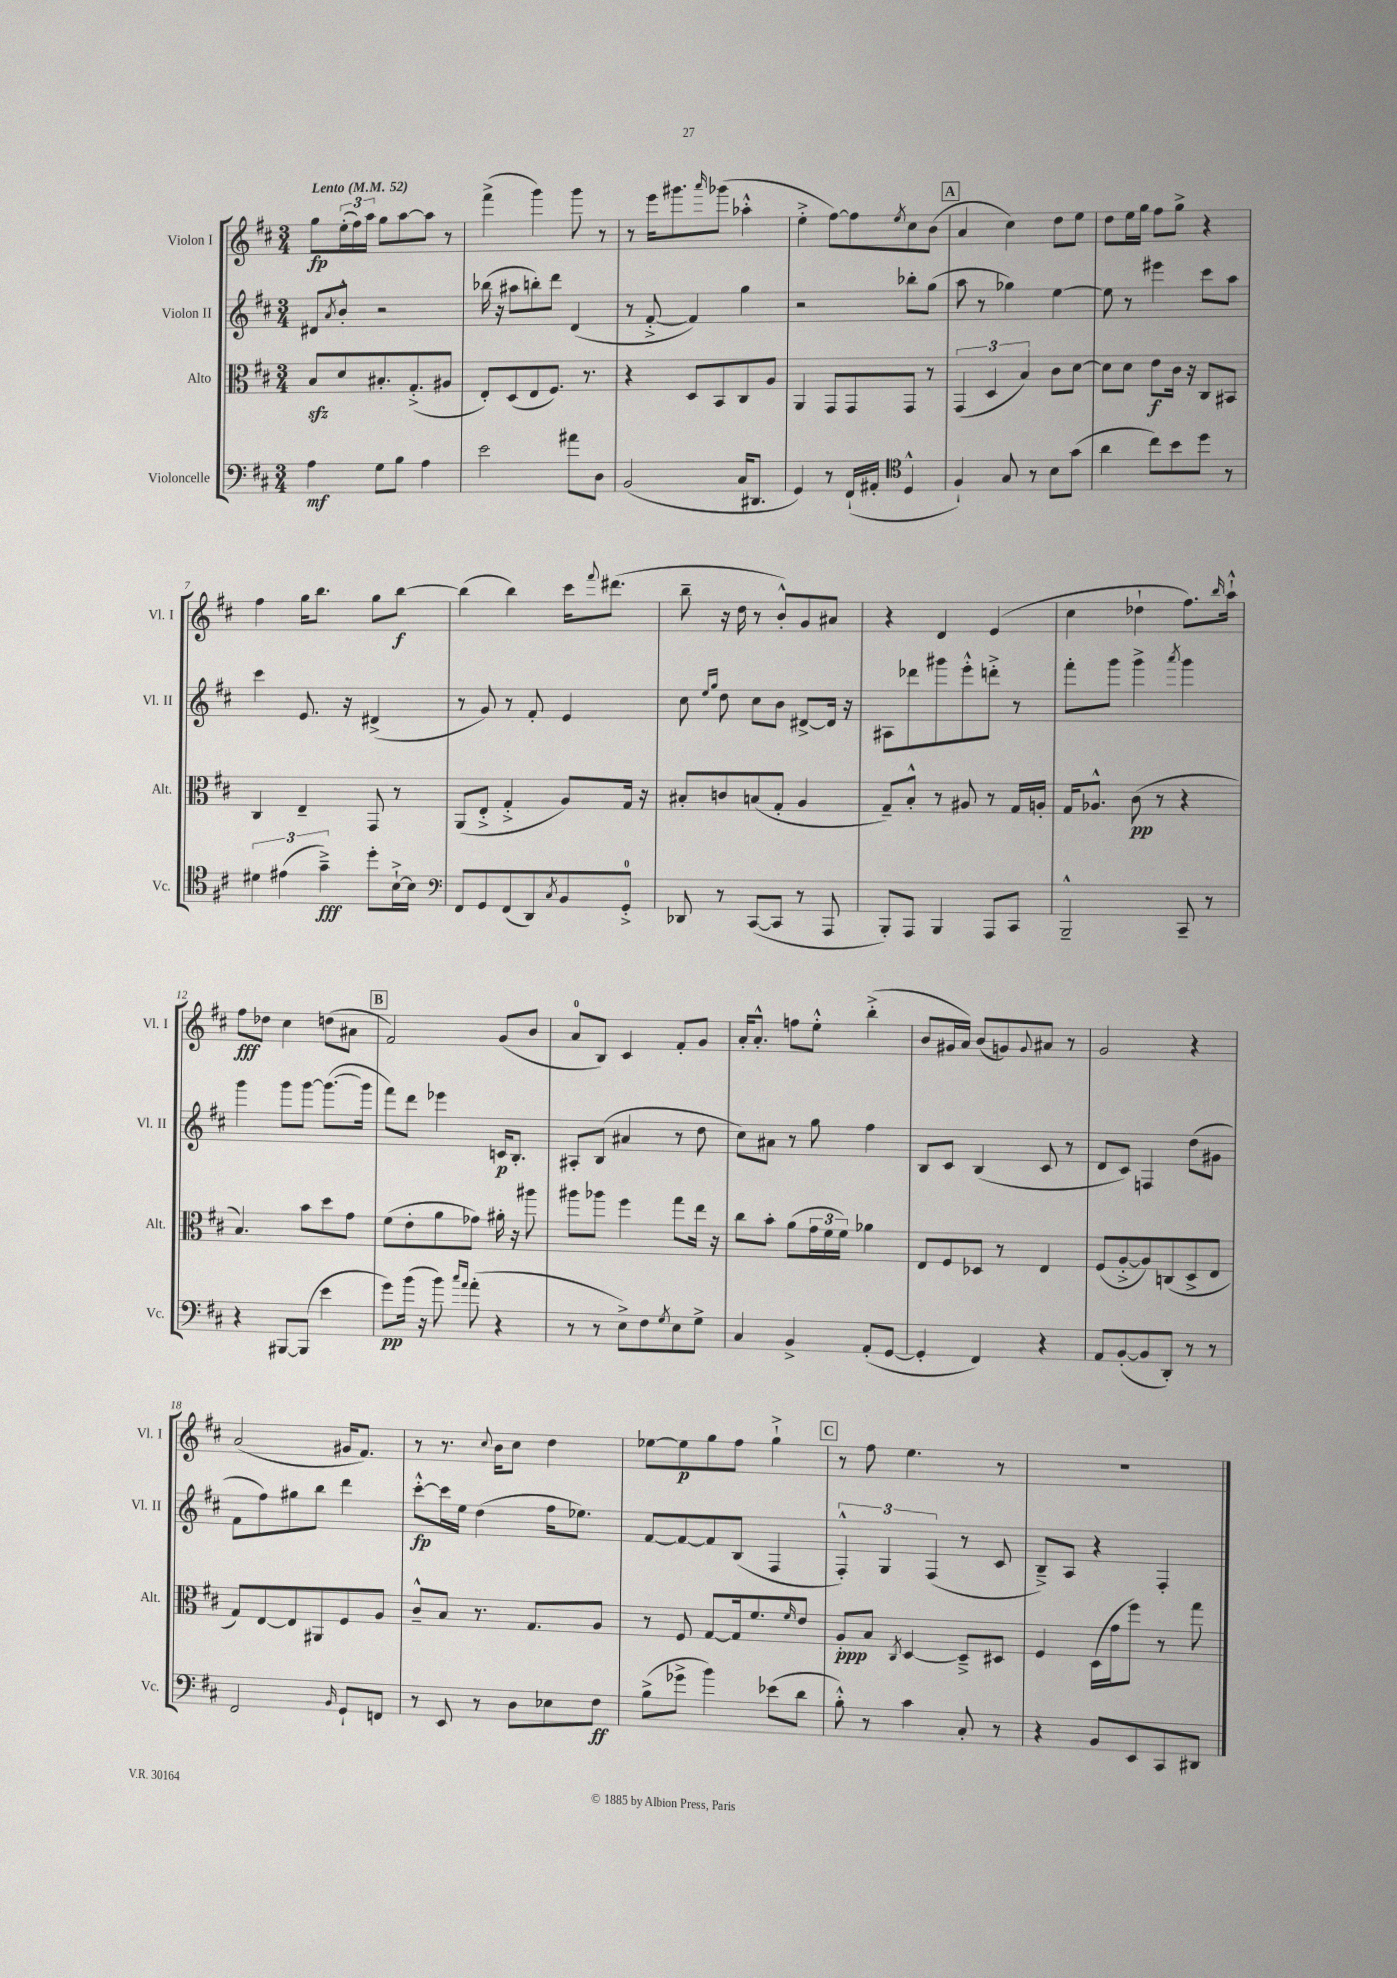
<<
\new StaffGroup <<
\new Staff = "s0" \with { instrumentName = "Violon I" shortInstrumentName = "Vl. I" } {
    \clef treble \key d \major \numericTimeSignature \time 3/4 \tempo "Lento" 4 = 52
    g''8\fp \tuplet 3/2 { e''16-.( fis''16) a''16 } g''8 a''8~ a''8 r8 |
    fis'''4->( g'''4) g'''8 r8 |
    r8 e'''16 gis'''8. \grace { a'''16 } ges'''8( aes''4-.-^ |
    e''4-.-> fis''8~) fis''8 \acciaccatura { e''8 } cis''8 b'8( |
    \mark \markup { \box "A" } a'4 cis''4) d''8 e''8 |
    d''8 e''16 g''16 fis''8 g''8-> r4 |
    fis''4 g''16 b''8. g''8 b''8~\f |
    b''4( b''4) cis'''16 \appoggiatura { fis'''8 } dis'''8.( |
    b''8-- r16 d''16 r8 b'8-.-^) g'8 ais'8 |
    r4 d'4 e'4( |
    cis''4 des''4-! fis''8.) \grace { b''16 } a''16-!-^ |
    fis''8\fff des''8 cis''4 d''8( ais'8 |
    \mark \markup { \box "B" } fis'2) g'8( b'8 |
    a'8-0 b8) cis'4 fis'8-. g'8 |
    a'16-. a'8.-.-^ f''8 e''8-.-^ b''4-.->( |
    b'8 gis'16 a'16) b'8( g'8) \appoggiatura { g'8 } ais'8 r8 |
    g'2 r4 |
    a'2( gis'16 fis'8.) |
    r8 r8. \appoggiatura { cis''8 } b'16 cis''8 d''4 |
    ees''8~ ees''8\p g''8 fis''8 g''4-!-> |
    \mark \markup { \box "C" } r8 fis''8 e''4. r8 |
    R2. \bar "|." |
}
\new Staff = "s1" \with { instrumentName = "Violon II" shortInstrumentName = "Vl. II" } {
    \clef treble \key d \major \numericTimeSignature \time 3/4
    dis'8 \acciaccatura { a'8 } b'8-.-^ r2 |
    bes''16( r16 ais''8 b''8-.) d'''8 d'4( |
    r8 fis'8~-.-> fis'4) g''4 |
    r2 bes''8-. g''8( |
    \mark \markup { \box "A" } a''8 r8 ges''4) e''4~ |
    e''8 r8 eis'''4 cis'''8 a''8 |
    cis'''4 e'8. r16 dis'4->( |
    r8 g'8) r8 fis'8-. e'4 |
    cis''8 \grace { e''16 g''16 } d''8 cis''8 b'8 dis'8~-> dis'16 r16 |
    ais8 des'''8 gis'''8 e'''8-.-^ d'''8-.-> r8 |
    fis'''8-. g'''8 g'''4-> \acciaccatura { a'''8 } g'''4 |
    g'''4 g'''8 g'''8~ g'''8.~( g'''16 |
    \mark \markup { \box "B" } fis'''8) d'''8 ees'''4 c'16\p b8.-. |
    ais8-. b8( ais'4 r8 d''8 |
    cis''8) ais'8 r8 g''8 fis''4 |
    b8 cis'8 b4( cis'8 r8 |
    d'8 cis'8) f4 d''8( gis'8 |
    fis'8 fis''8) gis''8 b''8 d'''4 |
    cis'''8~-.-^\fp cis'''16 e''16 d''4( fis''16 ees''8.) |
    fis'8~ fis'8~ fis'8 b8( fis4 |
    \mark \markup { \box "C" } \tuplet 3/2 { fis4-.-^) g4 fis4( } r8 cis'8 |
    b8--->) a8 r4 fis4-. \bar "|." |
}
\new Staff = "s2" \with { instrumentName = "Alto" shortInstrumentName = "Alt." } {
    \clef alto \key d \major \numericTimeSignature \time 3/4
    b8\sfz d'8 bis8.-. g8.-.->( ais8 |
    e8-.) d8( e8 fis8.) r8. |
    r4 d8 b,8 cis8 a8 |
    a,4 g,8 g,8 g,8 r8 |
    \mark \markup { \box "A" } \tuplet 3/2 { g,4( d4 b4) } cis'8 d'8~ |
    d'8 d'8 e'8\f cis'16 r16 cis8 bis,8 |
    cis4 e4-- g,8 r8 |
    a,8( e8-.-> g4-.-> a8) g16 r16 |
    bis8-. c'8 b8( g8-. a4 |
    g8--) b8-.-^ r8 ais8 r8 g16 a16-. |
    g16 aes8.-^ cis'8\pp( r8 r4 |
    b4.) b'8 d''8 g'8 |
    \mark \markup { \box "B" } fis'8( e'8-. a'8 ges'8) ais'16-. r16 ais''8 |
    ais''8 aes''8 fis''4 g''8 e''16 r16 |
    cis''8 b'8-. a'8( \tuplet 3/2 { g'16 fis'16 fis'16) } aes'4 |
    e8 fis8 des8 r8 e4 |
    fis8( a8~-.-> a8) c8( d8-> e8 |
    g8) e8~ e8 ais,8 fis8 a8 |
    cis'8---^ b8 r8. g8. a8 |
    r8 fis8 g8~ g16 fis'8. \grace { fis'16 } e'8 |
    \mark \markup { \box "C" } a8-.\ppp b8 \acciaccatura { cis8 } d4~ d8---> dis8 |
    fis4 d16( g'16 fis''8) r8 g''8 \bar "|." |
}
\new Staff = "s3" \with { instrumentName = "Violoncelle" shortInstrumentName = "Vc." } {
    \clef bass \key d \major \numericTimeSignature \time 3/4
    a4\mf g8 b8 a4 |
    e'2 ais'8 d8 |
    b,2( cis16 dis,8. |
    g,4) r8 fis,16-!( ais,16-. \clef tenor d4-^ |
    \mark \markup { \box "A" } fis4-!) g8 r8 b8 g'8( |
    a'4 cis''8) b'8 d''8 r8 |
    \tuplet 3/2 { dis'4 eis'4( g'4--->\fff) } d''8-. b16~-!-> b16 |
    \clef bass fis,8 g,8 fis,8( d,8) \acciaccatura { cis8 } b,8 g,8-0-.-> |
    des,8 r8 cis,8~( cis,8 r8 a,,8 |
    b,,8-.) a,,8 b,,4 a,,8 cis,8 |
    b,,2---^ cis,8-- r8 |
    r4 bis,,8~ bis,,8( e'4 |
    \mark \markup { \box "B" } g'8\pp) b'16( r16 b'8) \grace { cis''16 a'16 } a'8-.( r4 |
    r8 r8 e8->) fis8 \acciaccatura { g8 } e8 g8-> |
    cis4 b,4-> a,8-.( g,8~ |
    g,4-. fis,4) r4 |
    a,8 b,8~-.( b,8 d,8-.) r8 r8 |
    fis,2 \grace { b,16 } g,8-! f,8 |
    r8 e,8 r8 d8 ees8 fis8\ff |
    b8->( ges'8-> b'4) ees'8( d'8 |
    \mark \markup { \box "C" } b8-.-^) r8 cis'4 cis8-. r8 |
    r4 b,8 e,8 cis,8 dis,8 \bar "|." |
}
>>
>>
